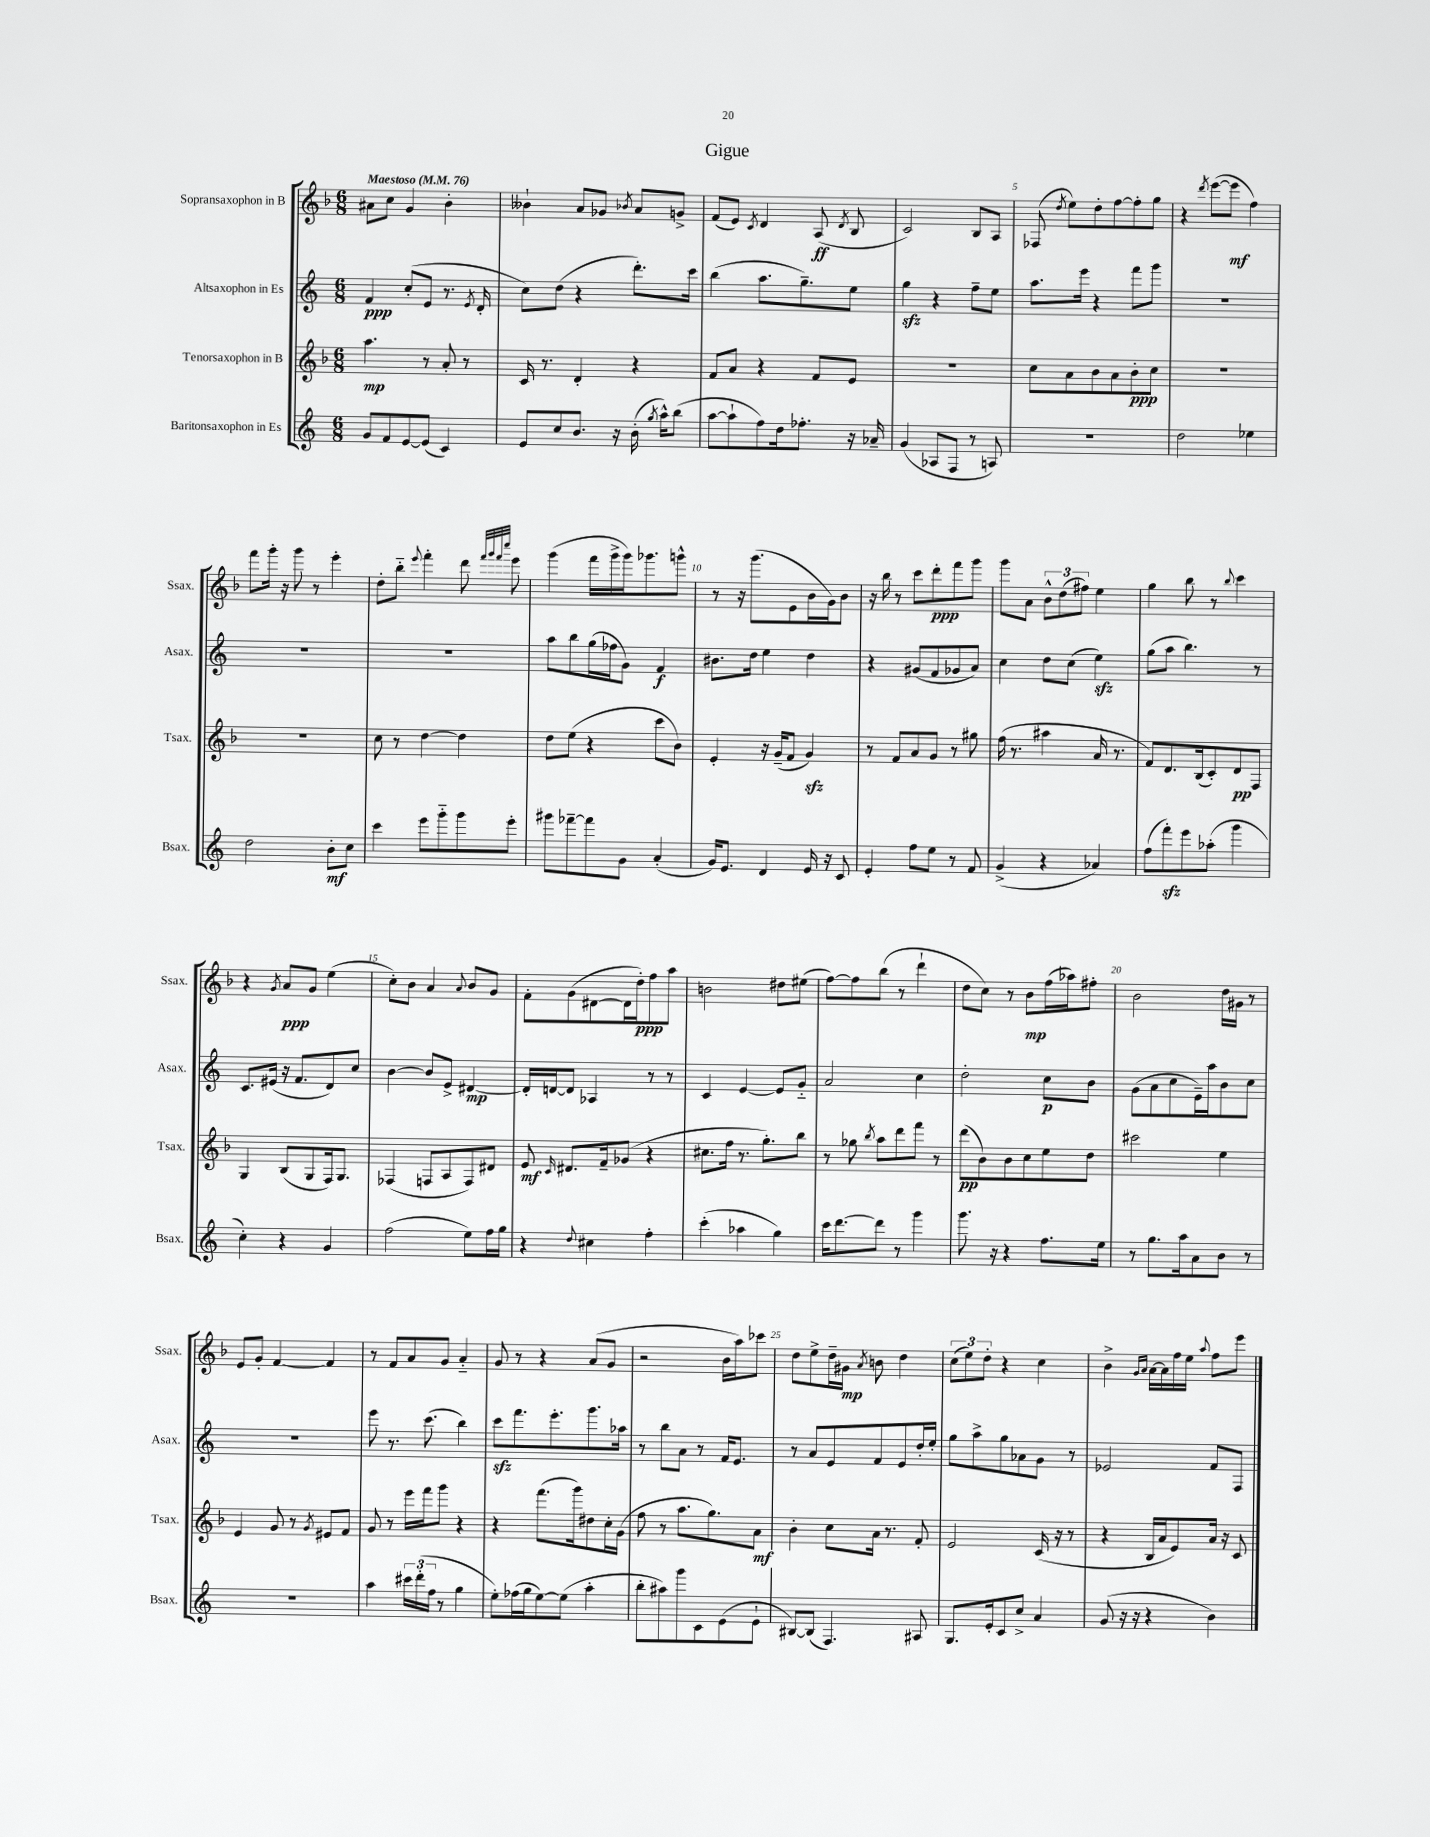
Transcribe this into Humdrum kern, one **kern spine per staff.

**kern	**kern	**kern	**kern
*staff4	*staff3	*staff2	*staff1
*clefG2	*clefG2	*clefG2	*clefG2
*k[]	*k[b-]	*k[]	*k[b-]
*M6/8	*M6/8	*M6/8	*M6/8
*MM76	*MM76	*MM76	*MM76
8g	4.aa	4f	8a#
8f	.	.	8cc
[8e	.	(8cc'	4g
(8e]	8r	8e	.
4c)	8a'	8.r	4b-'
.	8r	.	.
.	.	8qe	.
.	.	16d'	.
=	=	=	=
8e	16c	8cc)	4b--`
.	8.r	.	.
8cc	.	(8dd	.
8.b	4d'	4r	8a
.	.	.	8g-
16r	.	.	.
.	.	.	8qb-
(16b'	4r	8.ddd')	8a
8qgg	.	.	.
16aa^^)	.	.	.
(8bb	.	.	8g^
.	.	16ccc	.
=	=	=	=
[8aa	8f	(4bb	(8f
8aa`]	8a	.	8e)
.	.	.	8qc
8ff)	4r	8.aa	4d
16dd	.	.	.
8.ff-'	.	8.gg~)	.
.	8f	.	(8A
.	.	.	8qd
16r	8e	8ee	8B-
16a-~	.	.	.
=	=	=	=
(4g	2.r	4gg	2c)
8A-	.	4r	.
8F	.	.	.
8r	.	8ff~	8B-
8A)	.	8ee	8A
=	=	=	=
2.r	8cc	8.aa	(8F-
.	.	.	8qdd
.	8a	.	8ee)
.	.	16eee	.
.	8b-	4r	8dd'
.	8a	.	[8ff
.	8b-'	8fff	8ff']
.	8cc	8ggg	8gg
=	=	=	=
2dd	2.r	2.r	4r
.	.	.	8qddd
.	.	.	([8eee
.	.	.	8eee]
4ee-	.	.	4ff)
=	=	=	=
2dd	2.r	2.r	8fff
.	.	.	16ggg'
.	.	.	16r
.	.	.	8ggg
.	.	.	8r
8b'	.	.	4eee'
8cc	.	.	.
=	=	=	=
4ccc	8cc	2.r	8dd'
.	8r	.	8bb-'~
.	.	.	8qqeee
8eee	[4dd	.	4fff'
8ggg'~	.	.	.
8ggg	4dd]	.	8ddd
.	.	.	32qqfff
.	.	.	32qqggg
.	.	.	32qqfff
.	.	.	32qqcccc
8eee'	.	.	8eee
=	=	=	=
8ggg#	8dd	8aa	(4ggg
[8fff-~	(8ee	8bb	.
8fff-]	4r	(16gg	16fff
.	.	16ff-	16ggg^
8g	.	8g)	16ggg)
.	.	.	8.ggg-
(4a'	8ccc	4f	.
.	8b-)	.	8ggg^^
=	=	=	=
16g)	4e'	8.b#	8r
8.e	.	.	.
.	.	.	16r
.	.	16dd	(8.ggg
4d	16r	4ee	.
.	(16g~	.	.
.	8f	.	8e
16e	4g)	4dd	16b-
16r	.	.	16g)
8c	.	.	8b-
=	=	=	=
4e'	8r	4r	16r
.	.	.	16bb-
.	8f	.	8r
8ff	8a	(8g#	8ccc
8ee	8g	8f	8ddd'
8r	8r	8g-	8fff
8f	8gg#	8a)	8ggg
=	=	=	=
(4g^	(16ff	4cc	8ggg
.	8.r	.	.
.	.	.	8a
4r	4aa#	8dd	12b-^^
.	.	.	(12dd
.	.	(8cc	.
.	.	.	12ff#)
4a-)	16a	4ee)	4ee
.	8.r	.	.
=	=	=	=
(8ff	8f)	(8gg	4gg
8fff')	8.d	8aa	.
8eee	.	4.bb)	8bb-
.	(16B-	.	.
(8aa-'	8c')	.	8r
.	.	.	8qqbb-
4ggg	8d	.	4ccc
.	8F	8r	.
=	=	=	=
4cc')	4G	8.c	4r
.	.	(16e#	.
.	.	.	8qg
4r	(8B-	16r	8a
.	.	8.f	.
.	8G	.	8g
4g	16F)	8d)	(4ee
.	8.G	.	.
.	.	8cc	.
=	=	=	=
(2ff	(4F-	[4b	8cc')
.	.	.	8b-
.	8F	8b]	4a
.	8A	8e^	.
.	.	.	8qqa
8ee)	8F)	[4d#	8b-
16ff	8d#	.	8g
16gg	.	.	.
=	=	=	=
4r	8e	16d#']	8f'
.	.	[16d	.
.	16qqc	.	.
.	8.d#	8d]	(8g
8qqdd	.	.	.
4cc#	.	4A-	[8d#
.	16f~	.	.
.	(8g-	.	16d#]
.	.	.	16dd')
4ff'	4r	8r	8ff
.	.	8r	8aa
=	=	=	=
(4ccc'	8.cc#	4c	2b
.	16ff	.	.
4aa-	8.r	[4e	.
.	8.gg')	.	.
4gg)	.	8e]	8dd#
.	8bb-	8g'~	(8ee#
=	=	=	=
16ccc	8r	2a	[8ff)
[8.ddd	.	.	.
.	8gg-	.	8ff]
.	8qbb-	.	.
8ddd]	8aa	.	(8bb-
8r	8ddd	.	8r
4ggg	8fff	4cc	4ddd`
.	8r	.	.
=	=	=	=
8.ggg	(8ddd	2dd'	8dd
.	8b-)	.	8cc)
16r	.	.	.
4r	8b-	.	8r
.	8cc	.	8b-
8.ff	8ee	8cc	(16ff
.	.	.	16aa-)
.	8dd	8b	8ff#'
16ee	.	.	.
=	=	=	=
8r	2ccc#	(8g	2b-
8.gg	.	8a	.
.	.	8cc	.
16aa	.	.	.
8a	.	16e~)	.
.	.	16aa	.
8b	4ee	8b	16dd
.	.	.	16g#
8r	.	8cc	8r
=	=	=	=
2.r	4e	2.r	8e
.	.	.	8g'
.	8g	.	[4f
.	8r	.	.
.	8qg	.	.
.	8e#	.	4f]
.	8f	.	.
=	=	=	=
4aa	8g	8eee	8r
.	8r	8.r	8f
24ccc#	16eee	.	8a
(24ddd'	.	.	.
.	16fff	(8.ccc	.
24ff	.	.	.
8r	8ggg	.	8g
4gg	4r	4bb)	4a'~
=	=	=	=
8ee')	4r	8ccc	8g
(16ff-	.	8.fff	8r
16gg	.	.	.
[8ee)	(8.fff	.	4r
.	.	8.eee'	.
(8ee]	.	.	.
.	16ggg)	.	.
4aa'	8dd#	8.ggg	(8a
.	16cc'	.	8g
.	(16g	16aa-	.
=	=	=	=
8bb'	8ff	8r	2r
8aa#)	8r	8bb	.
8ggg	8.aa	8a	.
8c	.	8r	.
.	8.gg)	.	.
(8e	.	16f	16b-
.	.	8.e	16aa)
8e`	8a	.	8ccc-
=	=	=	=
[8B#)	4b-'	8r	8dd
(8B#]	.	8a	8ee^
4.F)	8cc	8e	16dd~
.	.	.	16g#
.	.	.	8qa
.	16a	8f	8b
.	8.r	.	.
.	.	8e	4dd
8A#	8f'	16dd'	.
.	.	16ee'	.
=	=	=	=
8.G	2e	8gg	(12cc
.	.	.	12ee)
.	.	8aa^	.
.	.	.	12dd'
16e'	.	.	.
8c	.	8gg	4r
8cc^	.	8a-	.
4a	(16c	8g	4cc
.	16r	.	.
.	8r	8r	.
=	=	=	=
(8g	4r	2e-	4b-^
16r	.	.	.
16r	.	.	.
.	.	.	16qqg
.	.	.	16qqa
4r	16B-	.	[16a
.	16a	.	16a]
.	8e)	.	16ff
.	.	.	16ee
.	.	.	8qqaa
4b)	16a	8f	8ff
.	16r	.	.
.	8c	8F	8eee
==	==	==	==
*-	*-	*-	*-
